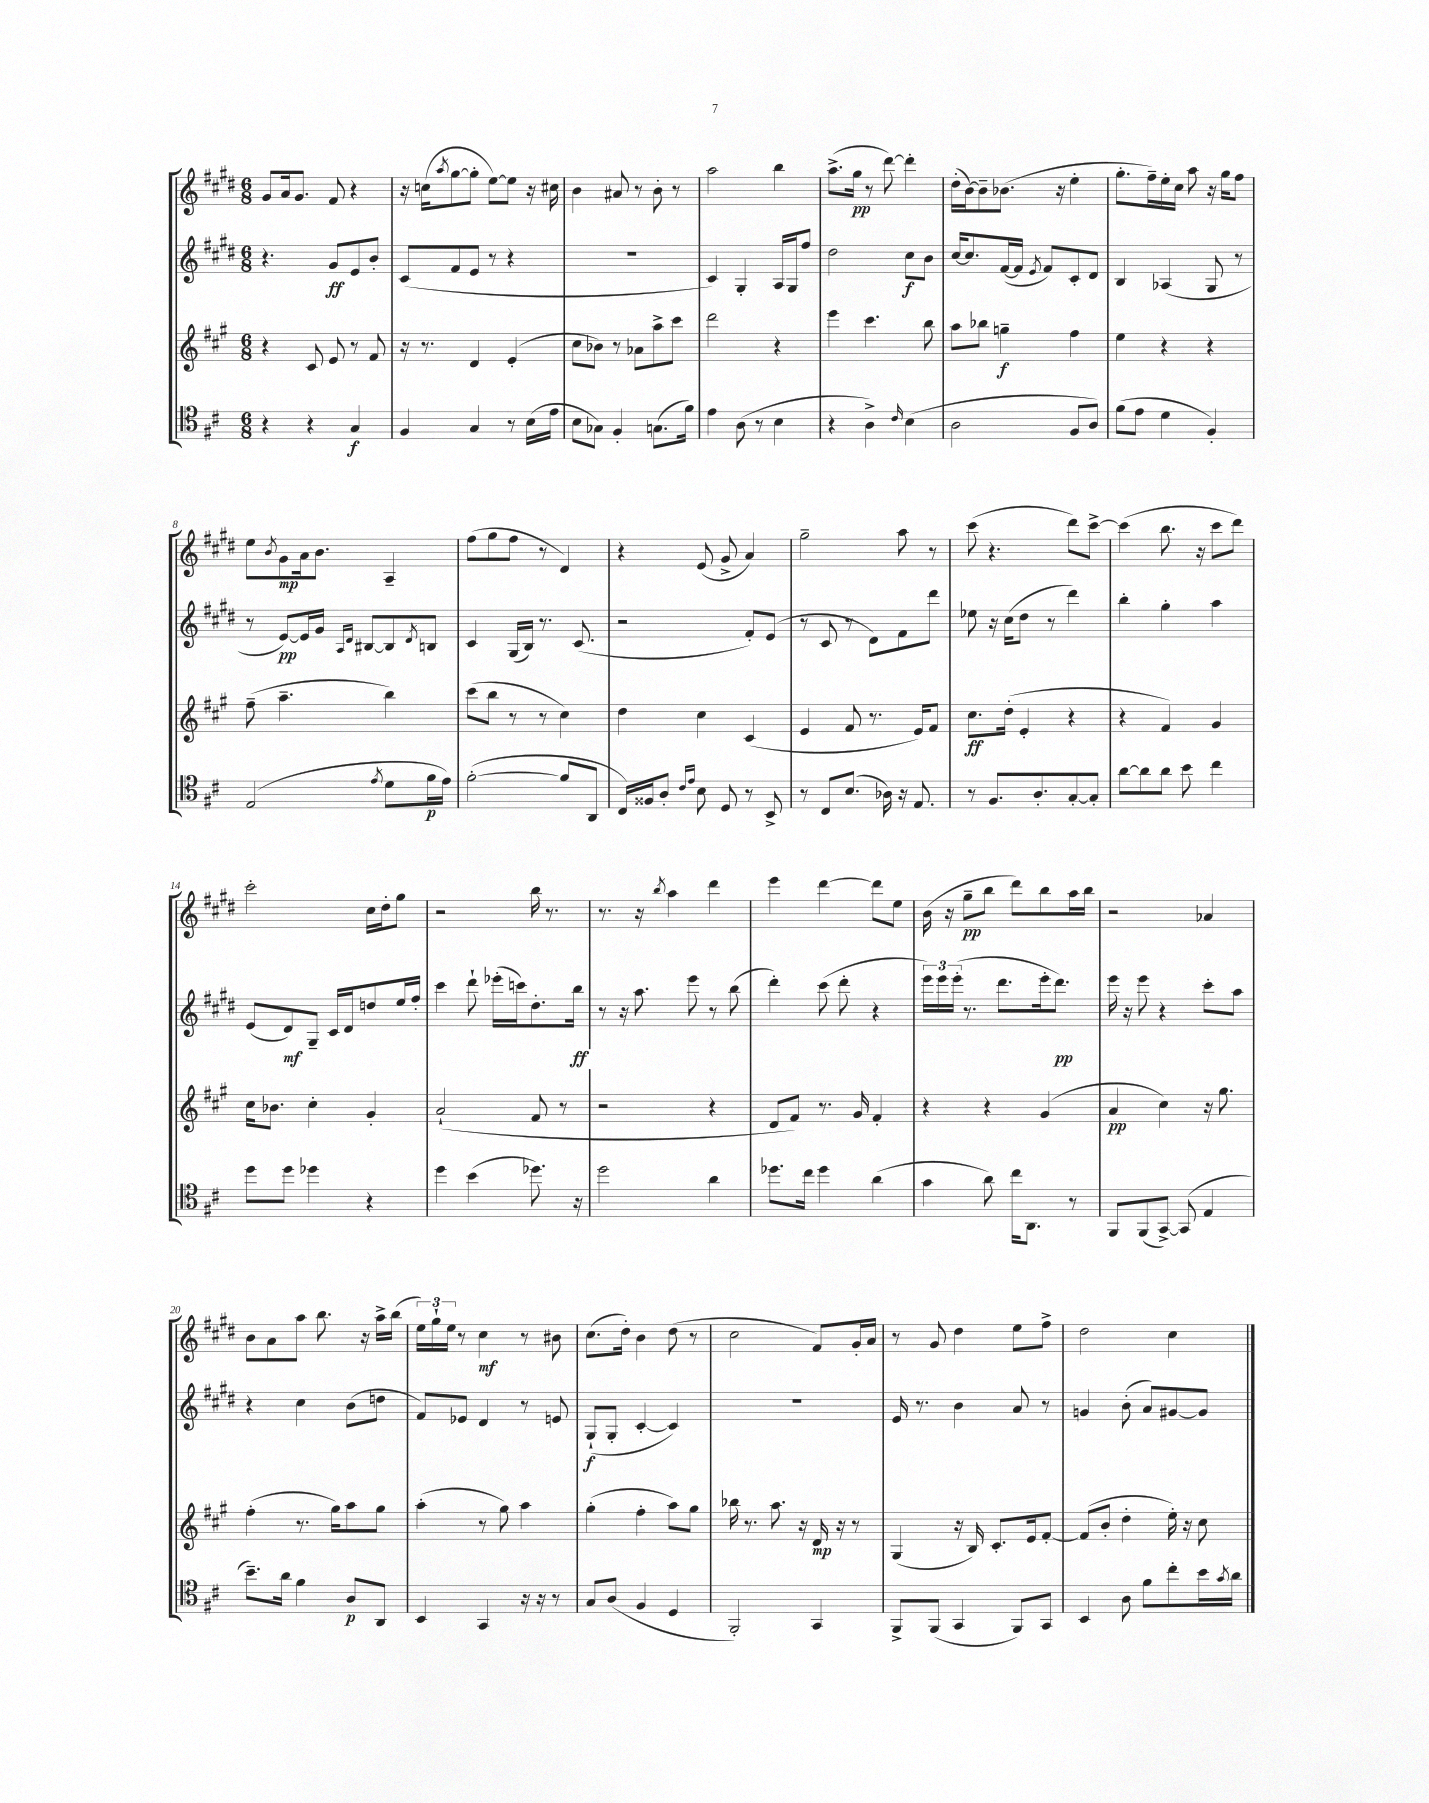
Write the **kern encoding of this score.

**kern	**kern	**kern	**kern
*staff4	*staff3	*staff2	*staff1
*clefC4	*clefG2	*clefG2	*clefG2
*k[f#c#]	*k[f#c#g#]	*k[f#c#g#d#]	*k[f#c#g#d#]
*M6/8	*M6/8	*M6/8	*M6/8
4r	4r	4.r	8g#/L
.	.	.	16a/k
.	.	.	8.g#/J
4r	8c#/	.	.
.	8e/	8g#/L	8f#/
4G/	8r	8e/	4r
.	8f#/	8b'/J	.
=	=	=	=
4F#/	16r	(8c#/L	16r
.	8.r	.	(16cc\LK
.	.	.	8qaa/
.	.	8f#/	[8gg#\
4G/	4d/	8e/J	8gg#'\]J
.	.	8r	[8ee\L)
8r	(4e'/	4r	8ee\]J
(16B\LL	.	.	16r
16e\JJ	.	.	16cc#\
=	=	=	=
8B\L	8cc#\L	2.r	4b\
8G-\J)	8b-\J)	.	.
4F#'/	8r	.	8a#/
.	8a-\L	.	8r
(8.G\L	8aa^\	.	8b'\
.	8ccc#\J	.	8r
16f#\Jk)	.	.	.
=	=	=	=
4e\	2ddd\	4c#/)	2aa\
(8A\	.	4G#'/	.
8r	.	.	.
4B\	4r	16A/LL	4bb\
.	.	16G#/J	.
.	.	8ff#/J	.
=	=	=	=
4r	4eee\	2dd#\	(8.aa^\L
.	.	.	16gg#\Jk
4A^\)	4.ccc#\	.	8r
.	.	.	[8ddd#\)
16qqc#/	.	.	.
(4B\	.	8cc#\L	4ddd#'\]
.	8bb\	8b\J	.
=	=	=	=
2A\	8aa\L	[16cc#/LK	(16dd#'\LL
.	.	8.cc#/]	[16b\J)
.	8bb-\J	.	8b~\]
.	4gg~\	([16f#/L	(8.b-\J
.	.	16f#/]JJ	.
.	.	8qe/	.
.	.	8f#/L)	.
.	.	.	16r
8F#/L	4ff#\	8c#'/	4ee'\
8A/J)	.	8d#/J	.
=	=	=	=
(8f#\L	4ee\	4B/	8.gg#'\L
8e\J	.	.	.
.	.	.	16ff#~\L)
4d\	4r	(4A-/	16ee'\
.	.	.	16cc#\JJ
.	.	.	8aa\
4F#'/)	4r	8G#/	16r
.	.	.	16gg#\LK
.	.	8r	8ff#\J
=	=	=	=
(2E/	(8ff#~\	8r	8ee\L
.	.	.	8qb/
.	4.aa~\	[8e/L)	8g#\
.	.	16e/]L	16a\k
.	.	16g#/JJ	8.b\J
.	.	16qqA/LL	.
.	.	16qqd#/JJ	.
.	.	[8B#/L	.
8qe/	.	.	.
8d\L	4bb\)	8B#/]	4A~/
.	.	8qd#/	.
16f#\L	.	8B/J	.
16e\JJ)	.	.	.
=	=	=	=
([2f#'\	(8ccc#\L	4c#/	(8ff#\L
.	8bb\J	.	8gg#\
.	8r	(16G#/LL	8ff#\J
.	.	16B/JJ)	.
.	8r	8.r	8r
8f#/]L	4cc#\)	.	4d#/)
.	.	(8.c#/	.
8AA/J	.	.	.
=	=	=	=
16C#/LL)	4dd\	2r	4r
16F##/J	.	.	.
8A'/J	.	.	.
16qqc#/LL	.	.	.
16qqe/JJ	.	.	.
8B\	4cc#\	.	(8e/
8D/	.	.	8g#^/
8r	(4c#/	8f#'/L)	4a/)
8BB^/	.	(8e/J	.
=	=	=	=
8r	4e/	8r	2gg#~\
8C#/L	.	8c#/	.
(8.B/J	8f#/	8r	.
.	8.r	8d#\L)	.
16A-\)	.	.	.
16r	.	8f#\	8aa\
8.E/	16e/LK)	.	.
.	8f#/J	8ddd#\J	8r
=	=	=	=
8r	8.cc#\L	8ee-\	(8ccc#\
8.F#/L	.	16r	4.r
.	(16dd'\Jk	(16cc#\LK	.
.	4e'/	8dd#\J	.
8.A'/	.	.	.
.	.	8r	.
[8G'/	4r	4ddd#\)	8ddd#\L)
8G'/]J	.	.	[8ccc#^\J
=	=	=	=
[8a\L	4r	4bb'\	(4ccc#\]
8a\]	.	.	.
8a\J	4f#/)	4gg#'\	8.bb\
8b\	.	.	.
.	.	.	16r
4cc#\	4g#/	4aa\	8ccc#\L
.	.	.	8ddd#\J)
=	=	=	=
8dd\L	16cc#\LK	(8e/L	2ccc#'\
.	8.b-\J	.	.
8dd\J	.	8d#/)	.
4dd-\	4cc#'\	8G#~/J	.
.	.	16c#/LL	.
.	.	16d#/J	.
4r	4g#'/	8dd/	16cc#\LL
.	.	.	16dd#'\J
.	.	16ee/L	8gg#\J
.	.	16ff#'/JJ	.
=	=	=	=
4dd\	(2a`/	4ccc#\	2r
(4b\	.	8ddd#`\	.
.	.	(16eee-'\LL	.
.	.	16ccc\J)	.
8.dd-\)	8f#/	8.dd#'\	16bb\
.	.	.	8.r
.	8r	.	.
16r	.	16bb\Jk	.
=	=	=	=
2dd\	2r	8r	8.r
.	.	16r	.
.	.	8.aa\	16r
.	.	.	8qbb/
.	.	.	4aa\
.	.	8eee\	.
4a\	4r	8r	4ddd#\
.	.	(8bb\	.
=	=	=	=
8.dd-\L	8d/L	4ddd#'\)	4eee\
.	8f#/J)	.	.
16cc#\Jk	.	.	.
4dd-\	8.r	(8ccc#\	[4ddd#\
.	.	8ddd#'\	.
.	16g#/	.	.
(4a\	4f#'/	4r	8ddd#\]L
.	.	.	8ee\J
=	=	=	=
4g\	4r	24eee\LL)	(16b\
.	.	24eee\	.
.	.	.	16r
.	.	(24eee'\JJ	.
.	.	8.r	8gg#~\L
8a\)	4r	.	8bb\J
.	.	8.ddd#\L	.
16cc#\LK	.	.	8ddd#\L)
8.AA\J	.	.	.
.	(4g#/	16eee'\k	8bb\
.	.	8.ddd#\J)	.
8r	.	.	16aa\L
.	.	.	16bb\JJ
=	=	=	=
8FF#/L	4a/	16eee\	2r
.	.	16r	.
(8FF#/	.	8eee\	.
[8GG^/J)	4cc#\)	4r	.
(8GG/]	.	.	.
4E/	16r	8ccc#'\L	4a-/
.	8.gg#\	.	.
.	.	8aa\J	.
=	=	=	=
8.b~\L)	(4ff#'\	4r	8b\L
.	.	.	8a\
16a\Jk	.	.	.
4f#\	8.r	4cc#\	8aa\J
.	.	.	8.bb\
.	16gg#\LK)	.	.
8A/L	8aa\	(8b\L	.
.	.	.	16r
8AA/J	8gg#\J	8dd\J	16aa^\LL
.	.	.	(16bb\JJ
=	=	=	=
4BB/	(4aa'\	8f#/L)	24ee\LL)
.	.	.	24gg#`\
.	.	.	24ee\JJ
.	.	8e-/J	8r
4GG/	8r	4d#/	4cc#\
.	8gg#\)	.	.
16r	4aa\	8r	8r
16r	.	.	.
8r	.	8e/	8b#\
=	=	=	=
8G/L	(4gg#'\	(8G#`/L	(8.cc#\L
(8A/J	.	8G#'/J	.
.	.	.	16dd#'\Jk)
4F#/	4ff#'\	[4c#'/	4b\
4D/	8aa\L)	4c#/])	(8dd#\
.	8gg#\J	.	8r
=	=	=	=
2FF#'/)	16bb-\	2.r	2cc#\
.	8.r	.	.
.	8.aa\	.	.
.	16r	.	.
4GG/	16d/	.	8f#/L)
.	16r	.	.
.	8r	.	16g#'/L
.	.	.	16a/JJ
=	=	=	=
8FF#^/L	(4G#/	16e/	8r
.	.	8.r	.
(8FF#/J	.	.	8g#/
4GG/	16r	4b\	4dd#\
.	16B/)	.	.
.	8.c#'/L	.	.
8FF#/L)	.	8a/	8ee\L
.	16e/k	.	.
8GG/J	[8f#'/J	8r	8ff#^\J
=	=	=	=
4BB/	(8f#/]L	4g/	2dd#\
.	8b'/J	.	.
8A\	4dd'\	(8b'\	.
8f#\L	.	8a/L)	.
8cc#'\	16ee'\)	[8g#/	4cc#\
.	16r	.	.
16b\L	8cc#\	8g#/]J	.
8qg/	.	.	.
16a\JJ	.	.	.
==	==	==	==
*-	*-	*-	*-
